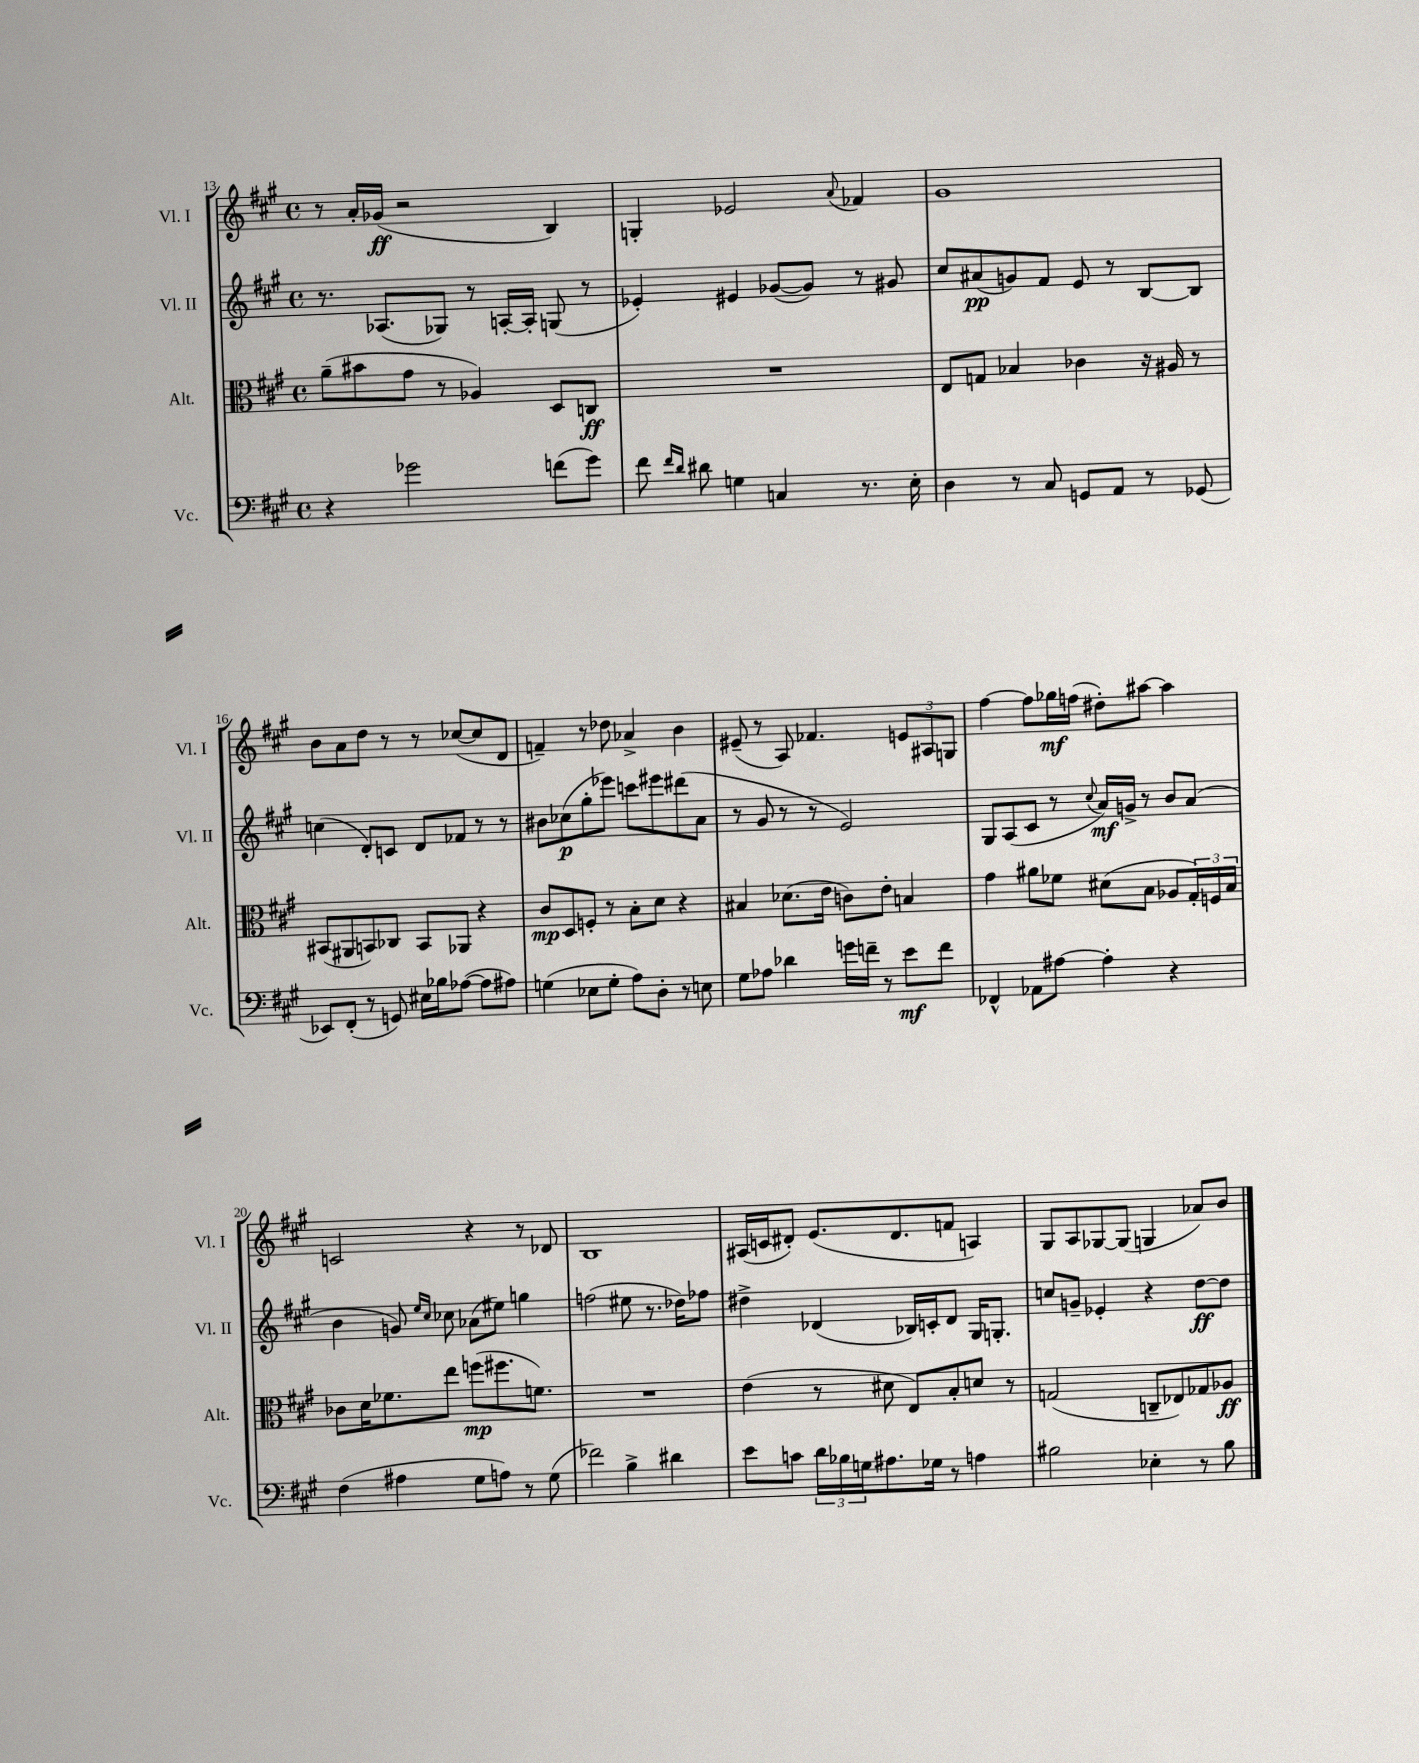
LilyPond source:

<<
\new StaffGroup <<
\new Staff = "s0" \with { instrumentName = "Vl. I" shortInstrumentName = "Vl. I" } {
    \clef treble \key a \major \defaultTimeSignature \time 4/4
    r8 a'16-. ges'16\ff( r2 b4) |
    g4-. ees'2 \appoggiatura { a'8 } fes'4 |
    gis'1 |
    b'8 a'8 d''8 r8 r8 ces''8~( ces''8 d'8 |
    f'4--) r8 des''8 aes'4-> b'4 |
    eis'8--( r8 a8) fes'4. \tuplet 3/2 { e'8 ais8 g8 } |
    fis''4~ fis''8 ges''16\mf f''16( dis''8-.) ais''8~ ais''4 |
    c'2 r4 r8 des'8 |
    b1 |
    ais16( c'16 dis'8-.) e'8.( dis'8. f'8 a4) |
    gis8 a8 ges8~ ges8( g4 aes'8) b'8 \bar "|." |
}
\new Staff = "s1" \with { instrumentName = "Vl. II" shortInstrumentName = "Vl. II" } {
    \clef treble \key a \major \defaultTimeSignature \time 4/4
    r8. aes8.( ges8) r8 a16~-. a16-. g8( r8 |
    ees'4-.) eis'4 ges'8~( ges'8) r8 gis'8 |
    cis''8 ais'8\pp( g'8) fis'8 e'8 r8 b8~ b8 |
    c''4( d'8-.) c'8 d'8 fes'8 r8 r8 |
    bis'8 ces''8\p( gis''8-. ees'''8) c'''8 eis'''8 dis'''8( a'8 |
    r8 gis'8 r8 r8 e'2) |
    gis8 a8( cis'8 r8 \appoggiatura { cis''8 } a'16\mf) g'16-> r8 b'8 a'8( |
    b'4 g'8) \grace { e''16 cis''16 } ces''8 aes'8( eis''8) g''4 |
    f''2( eis''8 r8. des''16) fes''8 |
    dis''4-> des'4( bes16) c'16-. des'8 gis16 g8.-. |
    c''8 g'8-- ees'4-. r4 d''8~\ff d''8 \bar "|." |
}
\new Staff = "s2" \with { instrumentName = "Alt." shortInstrumentName = "Alt." } {
    \clef alto \key a \major \defaultTimeSignature \time 4/4
    a'8--( bis'8 gis'8 r8 aes4) d8 c8\ff |
    R1 |
    e8 g8 bes4 ces'4 r16 ais16 r8 |
    bis,8( ais,8 b,8) ces8 b,8 aes,8 r4 |
    cis'8\mp d8 f8-. r8 b8-. d'8 r4 |
    bis4 des'8.( e'16 c'8) e'8-. b4 |
    gis'4 ais'8 fes'8 dis'8( b8 aes8 \tuplet 3/2 { gis16-.) f16 b16 } |
    ces'8 d'16 fes'8. e''8 f''8\mp( fis''8. f'8.) |
    R1 |
    e'4( r8 dis'8 e8) b8-. d'8 r8 |
    g2( c8-- ees8) ges8 aes8\ff \bar "|." |
}
\new Staff = "s3" \with { instrumentName = "Vc." shortInstrumentName = "Vc." } {
    \clef bass \key a \major \defaultTimeSignature \time 4/4
    r4 ges'2 f'8( ges'8) |
    fis'8 \grace { fis'16 d'16 } dis'8 g4 c4 r8. e16-. |
    d4 r8 cis8 g,8 a,8 r8 ges,8( |
    ees,8) fis,8-.( r8 g,8) eis16 bes16 aes8~( aes8 ais8) |
    g4( ees8 g8-. a8) d8-. r8 e8 |
    gis8 aes8 des'4 g'16 f'16-- r8 e'8\mf f'8 |
    fes,4-^ aes,8 ais8~ ais4-. r4 |
    fis4( ais4 gis8 a8) r8 gis8( |
    fes'2) b4-> dis'4 |
    e'8 c'8 \tuplet 3/2 { d'16 bes16 g16 } ais8. ges16 r8 a4 |
    bis2 ees4-. r8 bis8 \bar "|." |
}
>>
>>
\layout { \context { \Score currentBarNumber = #13 } }
